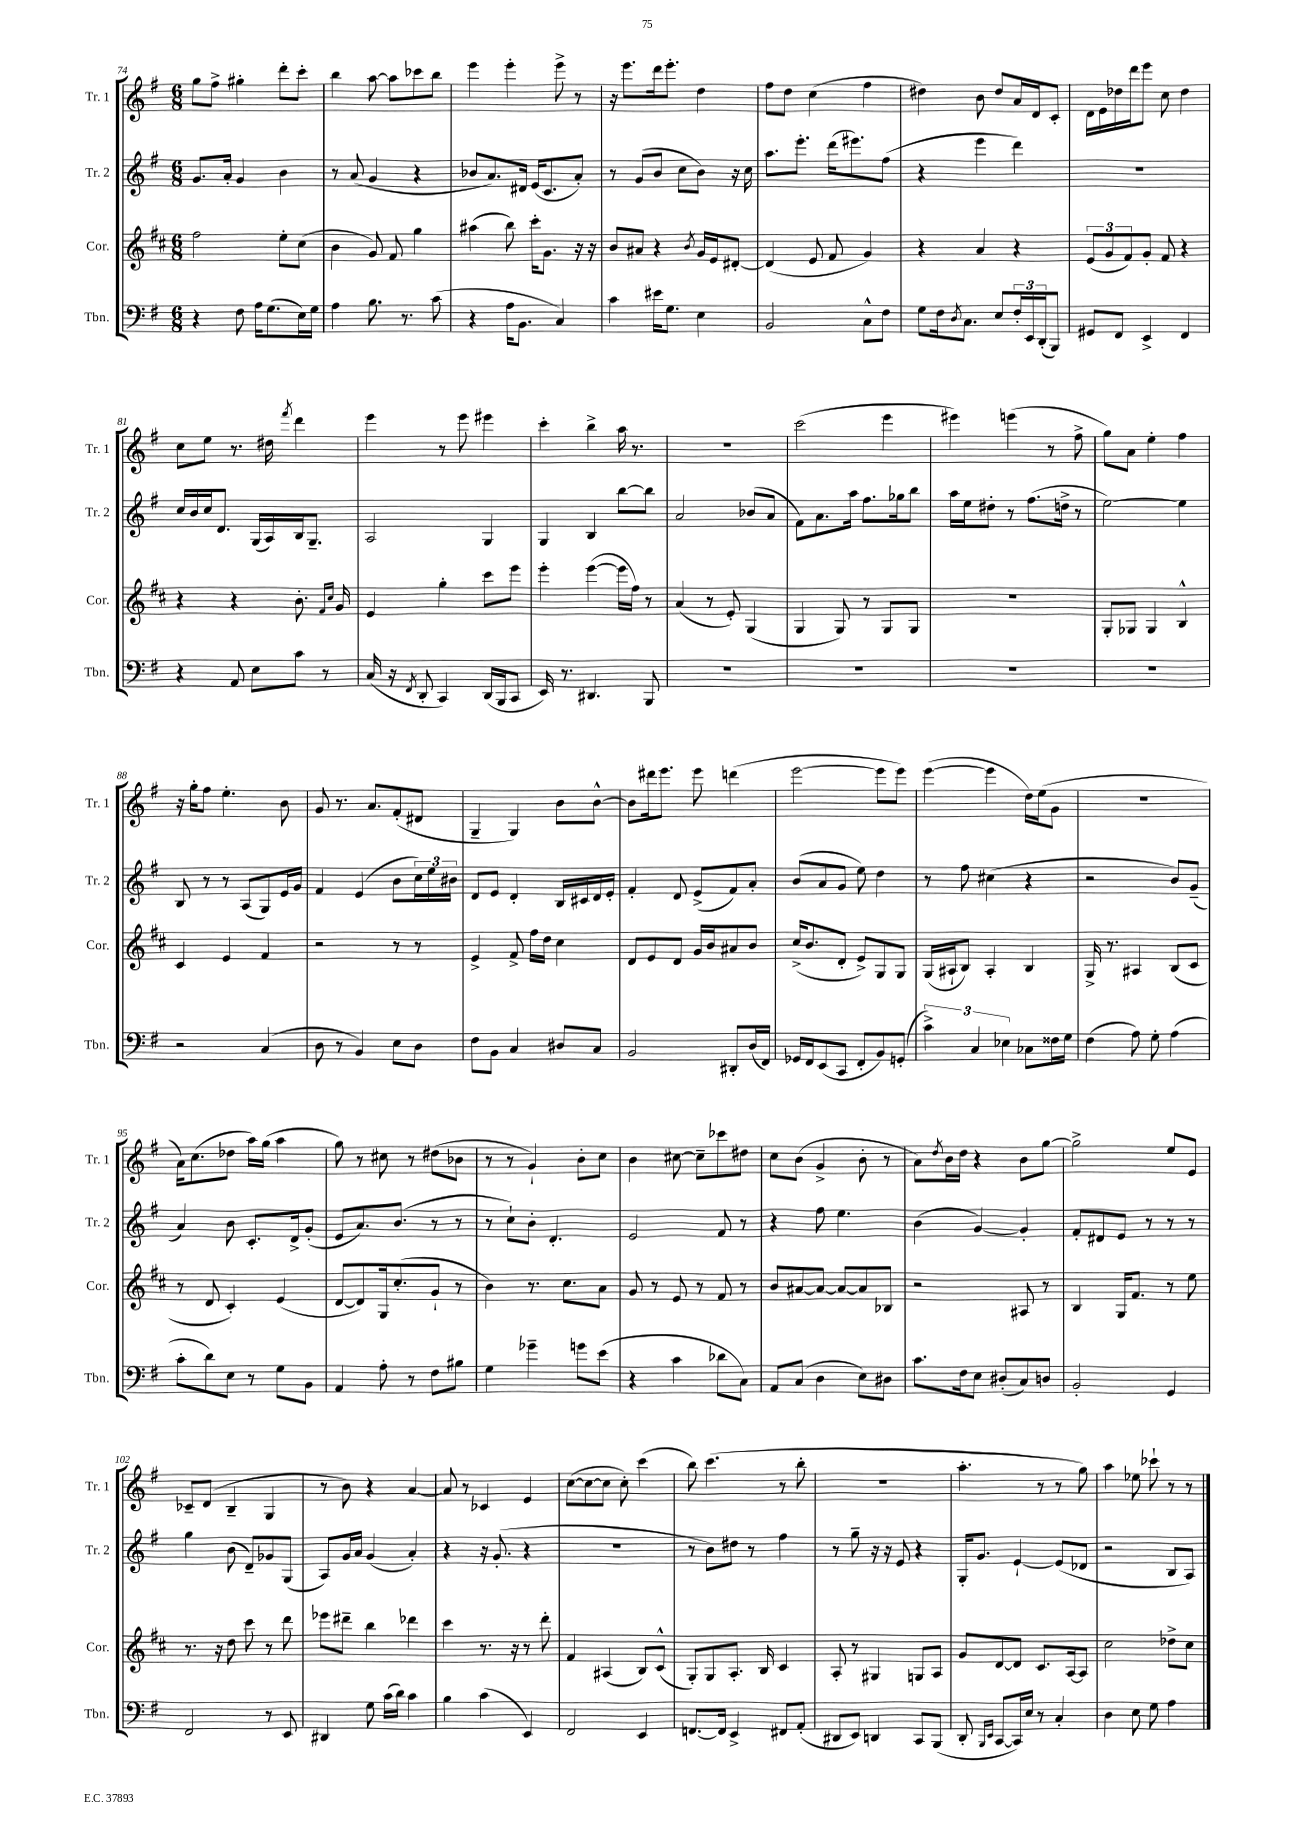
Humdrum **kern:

**kern	**kern	**kern	**kern
*staff4	*staff3	*staff2	*staff1
*clefF4	*clefG2	*clefG2	*clefG2
*k[f#]	*k[f#c#]	*k[f#]	*k[f#]
*M6/8	*M6/8	*M6/8	*M6/8
4r	2ff#	8.g	8gg
.	.	.	8ff#^
.	.	16a'	.
8F#	.	4g	4gg#'
16A	.	.	.
(8.G	.	.	.
.	8ee'	4b	8ddd'
16E)	(8cc#	.	8ccc'
16G	.	.	.
=	=	=	=
4A	4b	8r	4bb
.	.	(8a	.
8.B	8g)	4g	[8aa
.	8f#	.	8aa]
8.r	.	.	.
.	4gg	4r	8ccc-
(8c	.	.	8bb
=	=	=	=
4r	(4aa#	8b-	4eee
.	.	8.a)	.
16A	8bb)	.	4eee'
8.BB	.	16d#	.
.	16ccc#'	(16e	.
.	8.g	8.c	.
4C)	.	.	8eee^
.	16r	8a')	8r
.	16r	.	.
=	=	=	=
4c	8b	8r	16r
.	.	.	8.eee
.	8a#	(8g	.
16e#	4r	8b	16ddd
8.G	.	.	8.eee'
.	.	8cc	.
.	8qb	.	.
4E	16g	8b)	4dd
.	16e	.	.
.	[8d#'	16r	.
.	.	16cc	.
=	=	=	=
2BB	(4d#]	8.aa	8ff#
.	.	.	8dd
.	.	8.eee'	.
.	8e	.	(4cc
.	8f#	(16ddd	.
.	.	8.eee#)	.
8C^^	4g)	.	4ff#
8F#	.	(8ff#	.
=	=	=	=
8G	4r	4r	4dd#)
16F#	.	.	.
8qD	.	.	.
8.C	.	.	.
.	4a	4eee	8b
8E	.	.	8dd#
24F#'	4r	4ddd)	16a
24EE	.	.	.
.	.	.	16d
(24DD'	.	.	.
8BBB)	.	.	8c'
=	=	=	=
8GG#	(12e	2.r	16d
.	.	.	16e
.	12g	.	.
8FF#	.	.	16dd-
.	12f#)	.	.
.	.	.	16ddd
4EE^	8g'	.	8eee
.	8f#	.	8cc
4FF#	4r	.	4dd-
=	=	=	=
4r	4r	16cc	8cc
.	.	16b	.
.	.	16cc	8ee
.	.	8.d	.
8AA	4r	.	8.r
8E	.	(16G	.
.	.	16A)	16dd#
.	.	.	8qfff#
8c	8.b'	16B	4ddd
.	.	8.G~	.
8r	.	.	.
.	16qqf#	.	.
.	16qqcc#	.	.
.	16g	.	.
=	=	=	=
(16C	4e	2A	4eee
16r	.	.	.
8qFF#	.	.	.
8DD'	.	.	.
4CC)	4gg'	.	8r
.	.	.	8eee
(16DD	8ccc#	4G	4eee#
16BBB	.	.	.
8CC	8eee	.	.
=	=	=	=
16EE)	4eee'	4G	4ccc'
8.r	.	.	.
4.DD#	([4eee	4B	4bb^
.	16eee]	[8bb	16aa
.	16ff#)	.	8.r
8BBB	8r	8bb]	.
=	=	=	=
2.r	(4a	2a	2.r
.	8r	.	.
.	8e')	.	.
.	(4G	(8b-	.
.	.	8a	.
=	=	=	=
2.r	4G	8f#)	(2ccc
.	.	8.a	.
.	8G)	.	.
.	.	16aa	.
.	8r	8.ff#	.
.	8G	.	4eee
.	.	16gg-	.
.	8G	8bb	.
=	=	=	=
2.r	2.r	16aa	4eee#)
.	.	16ee	.
.	.	8dd#'	.
.	.	8r	(4eee
.	.	(8.ff#	.
.	.	.	8r
.	.	16dd^	.
.	.	8r	8ff#^
=	=	=	=
2.r	8G'	[2ee)	8gg)
.	8G-	.	8a
.	4G-	.	4ee'
.	4B^^	4ee]	4ff#
=	=	=	=
2r	4c#	8B	16r
.	.	.	16gg'
.	.	8r	8ff#
.	4e	8r	4.ee'
.	.	(8A	.
(4C	4f#	8G)	.
.	.	16e	8b
.	.	16g	.
=	=	=	=
8D	2r	4f#	8g
8r	.	.	8.r
4BB)	.	(4e	.
.	.	.	8.a
8E	8r	8b	(8f#'
8D	8r	24cc)	8d#
.	.	24ee	.
.	.	24b#	.
=	=	=	=
8F#	4e^	8d	4G~
8BB	.	8e	.
4C	8f#^	4d'	4G)
.	16ff#	.	.
.	16dd	.	.
8D#	4cc#	16B	8b
.	.	16c#	.
8C	.	16d	[8b^^
.	.	16e'	.
=	=	=	=
2BB	8d	4f#'	8b]
.	8e	.	16ddd#
.	.	.	8.eee
.	8d	8d	.
.	16g	(8e^	8eee
.	16b	.	.
8DD#'	8a#	8f#)	(4ddd
(16D	8b	8a'	.
16FF#)	.	.	.
=	=	=	=
16GG-	(16cc#^	(8b	[2eee
16FF#	8.b	.	.
(8EE	.	8a	.
8CC	8d'	8g	.
8FF#'	8e^)	8ee)	.
8BB)	8G	4dd	8eee]
(8GG'	8G	.	8eee)
=	=	=	=
6c^)	(16G	8r	([4eee
.	16A#`	.	.
.	8B)	8ff#	.
6C	.	.	.
.	4A#'	(4cc#	4eee]
6E-	.	.	.
8C-	4B	4r	16dd)
.	.	.	(16ee
16F##	.	.	8g
16G	.	.	.
=	=	=	=
(4F#	16G^	2r	2.r
.	8.r	.	.
8A)	4A#	.	.
8G'	.	.	.
(4A	(8B	8b)	.
.	8c#	(8g~	.
=	=	=	=
8c'	8r	4a)	16a)
.	.	.	(8.cc
8d)	8d	.	.
8E	4c#')	8b	8dd-
8r	.	8.c'	16aa)
.	.	.	(16gg
8G	(4e	.	4aa
.	.	16d^	.
8BB	.	(8g'	.
=	=	=	=
4AA	[8d	8e	8gg)
.	8d])	8.a)	8r
8A'	16G	.	8cc#
.	(8.cc#'	(8.b	.
8r	.	.	8r
8F#	8g`	8r	(8dd#
8B#	8r	8r	8b-
=	=	=	=
4G	4b)	8r	8r
.	.	8cc`)	8r
4g-~	8.r	8b'	4g`)
.	.	4.d'	.
.	8.cc#	.	.
8g	.	.	8b'
(8e	8a	.	8cc
=	=	=	=
4r	8g	2e	4b
.	8r	.	.
4c	8e	.	[8cc#
.	8r	.	8cc#~]
8d-	8f#	8f#	8ccc-
8C)	8r	8r	8dd#
=	=	=	=
8AA	8b	4r	8cc
(8C	[8a#	.	(8b
4D	8a#_	8ff#	4g^
.	8a#_	4.ee	.
8E)	8a#]	.	8b'
8D#	8B-	.	8r
=	=	=	=
8.c	2r	(4b	8a)
.	.	.	8qdd
.	.	.	16b
16F#	.	.	16dd
8E	.	[4g)	4r
(8D#'	.	.	.
8C)	8A#	4g']	8b
8D	8r	.	[8gg
=	=	=	=
2BB'	4B	8f#'	2gg^]
.	.	8d#	.
.	16G	8e	.
.	8.f#	.	.
.	.	8r	.
4GG	8r	8r	8ee
.	8ee	8r	8e
=	=	=	=
2FF#	8.r	4gg	8c-~
.	.	.	(8d
.	16r	.	.
.	8dd	(8b	4B~
.	8ccc#	8d~)	.
8r	8r	8g-	4G
8EE	8ddd	(8G	.
=	=	=	=
4DD#	8eee-	8A)	8r
.	8ddd#~	16g	8b)
.	.	16a	.
8G	4bb	(4g	4r
(16c	.	.	.
16d)	.	.	.
4c	4ddd-	4a')	[4a
=	=	=	=
4B	4ccc#	4r	8a]
.	.	.	8r
(4c	8.r	16r	4c-
.	.	(8.g'	.
.	16r	.	.
4EE)	8r	4r	4e
.	8ddd'	.	.
=	=	=	=
2FF#	4f#	2.r	([8cc
.	.	.	8cc_
.	(4A#	.	8cc]
.	.	.	8cc')
4EE	8B)	.	(4ccc
.	(8c#^^	.	.
=	=	=	=
[8.FF	8G')	8r	8bb)
.	8G	8b)	(4.ccc
16FF]	.	.	.
4EE^	8.A'	8dd#	.
.	.	8r	.
.	16B	.	.
8FF#	4c#	4ff#	8r
(8AA'	.	.	8bb'
=	=	=	=
8DD#	8A'	8r	2.r
8EE)	8r	8gg~	.
4DD	4G#	16r	.
.	.	16r	.
.	.	8e	.
8CC	8G	4r	.
(8BBB	8A	.	.
=	=	=	=
8DD'	8g	16G'	4.aa'
.	.	8.g	.
16qqBBB	.	.	.
16qqEE	.	.	.
[8CC	[8d	.	.
16CC])	8d]	[4e`	.
16E	.	.	.
8r	8.c#	.	8r
4C'	.	(8e]	8r
.	[16A	.	.
.	8A]	8d-	8gg)
=	=	=	=
4D	2cc#	2r	4aa
8E	.	.	8ee-
8G	.	.	8ccc-`
4A	8dd-^	8B	8r
.	8cc#	8A)	8r
==	==	==	==
*-	*-	*-	*-
